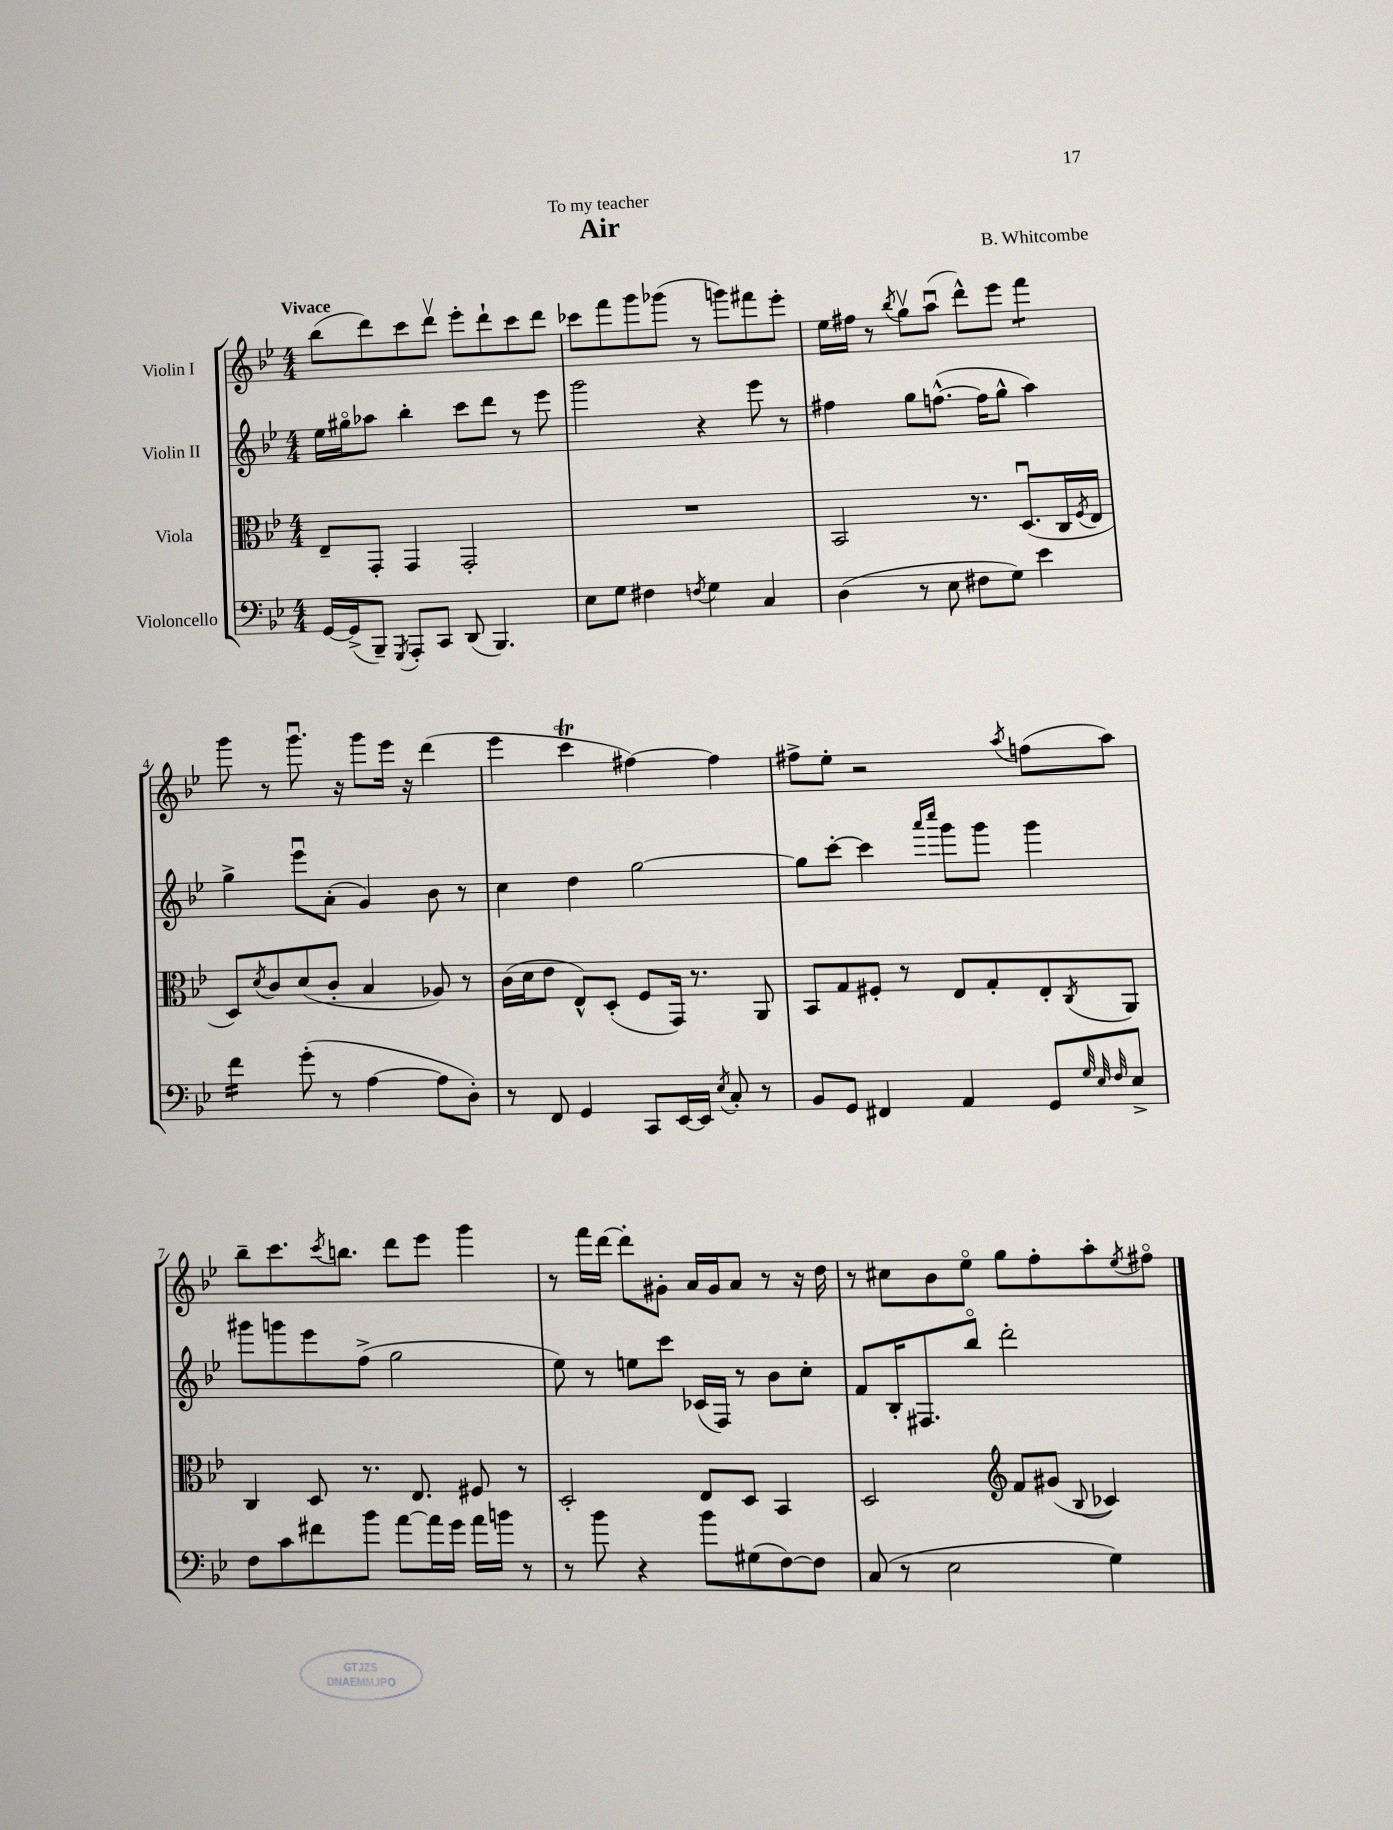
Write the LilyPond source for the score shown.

\header { title = "Air" composer = "B. Whitcombe" dedication = "To my teacher" }
<<
\new StaffGroup <<
\new Staff = "s0" \with { instrumentName = "Violin I" } {
    \clef treble \key bes \major \numericTimeSignature \time 4/4 \tempo "Vivace"
    bes''8( d'''8) c'''8 d'''8\upbow ees'''8-. d'''8-! c'''8 d'''8 |
    ces'''8 f'''8 g'''8 ges'''8( r8 g'''8) fis'''8 ees'''8-. |
    ees''16 fis''16 r8 \acciaccatura { bes''8 } g''8\upbow a''8\downbow( d'''8-^) ees'''8 f'''4:8 |
    g'''8 r8 g'''8.\downbow r16 g'''8 ees'''16 r16 d'''4( |
    ees'''4 c'''4\trill fis''4~) fis''4 |
    fis''8-> ees''8-. r2 \acciaccatura { a''8 } f''8( a''8) |
    bes''8-- c'''8. \acciaccatura { c'''8 } b''8. d'''8 ees'''8 g'''4 |
    r8 f'''16 d'''16~ d'''8-. gis'8-. a'16 gis'16 a'8 r8 r16 d''16 |
    r8 cis''8 bes'8 ees''8\flageolet g''8 f''8-. a''8-. \acciaccatura { ees''8 } fis''8\flageolet \bar "|." |
}
\new Staff = "s1" \with { instrumentName = "Violin II" } {
    \clef treble \key bes \major \numericTimeSignature \time 4/4
    ees''16 gis''16\flageolet aes''8 bes''4-. c'''8 d'''8 r8 ees'''8 |
    g'''2 r4 ees'''8 r8 |
    fis''4 g''8 f''8.~-^( f''16 g''8-^ a''4) |
    g''4-> ees'''8\downbow a'8-.( g'4) bes'8 r8 |
    c''4 d''4 g''2~ |
    g''8 c'''8~-. c'''4 \grace { a'''16 c''''16 } g'''8 g'''8 g'''4 |
    gis'''8 g'''8 ees'''8 f''8->( g''2 |
    ees''8) r8 e''8 c'''8 ces'16( f16) r8 bes'8 c''8-. |
    f'8 bes16-. fis8. bes''8\flageolet d'''2-. \bar "|." |
}
\new Staff = "s2" \with { instrumentName = "Viola" } {
    \clef alto \key bes \major \numericTimeSignature \time 4/4
    ees8-- g,8-. g,4 g,2-. |
    R1 |
    bes,2 r8. d8.\downbow( c16 \acciaccatura { f8 } ees16 |
    d8) \acciaccatura { d'8 } c'8 d'8( c'8-. bes4 aes8) r8 |
    c'16( d'16 ees'8 ees8-^) d8-.( f8 g,16) r8. a,8 |
    bes,8 g8 fis8-. r8 ees8 g8-. ees8-. \acciaccatura { c8 } a,8 |
    c4 d8 r8. ees8. fis8 r8 |
    d2-. ees8 d8 bes,4 |
    d2 \clef treble f'8 gis'8( \appoggiatura { bes8 } ces'4) \bar "|." |
}
\new Staff = "s3" \with { instrumentName = "Violoncello" } {
    \clef bass \key bes \major \numericTimeSignature \time 4/4
    g,16~ g,16->( bes,,8--) \acciaccatura { g,,8 } a,,8-. c,8 d,8( bes,,4.) |
    ees8 g8 fis4 \acciaccatura { f8 } g4 c4 |
    d4( r8 ees8 fis8 g8) ees'4 |
    f'4:16 g'8-.( r8 a4~ a8 d8-.) |
    r8 f,8 g,4 c,8 ees,16~ ees,16 \acciaccatura { ees8 } c8-. r8 |
    bes,8 g,8 fis,4 a,4 g,8 \grace { g32 ees32 f32 } ees8-> |
    f8 c'8 fis'8 bes'8 a'8~ a'16 g'16 a'16 b'16 r8 |
    r8 bes'8 r4 bes'8 gis8( f8~) f8 |
    c8( r8 ees2 g4) \bar "|." |
}
>>
>>
